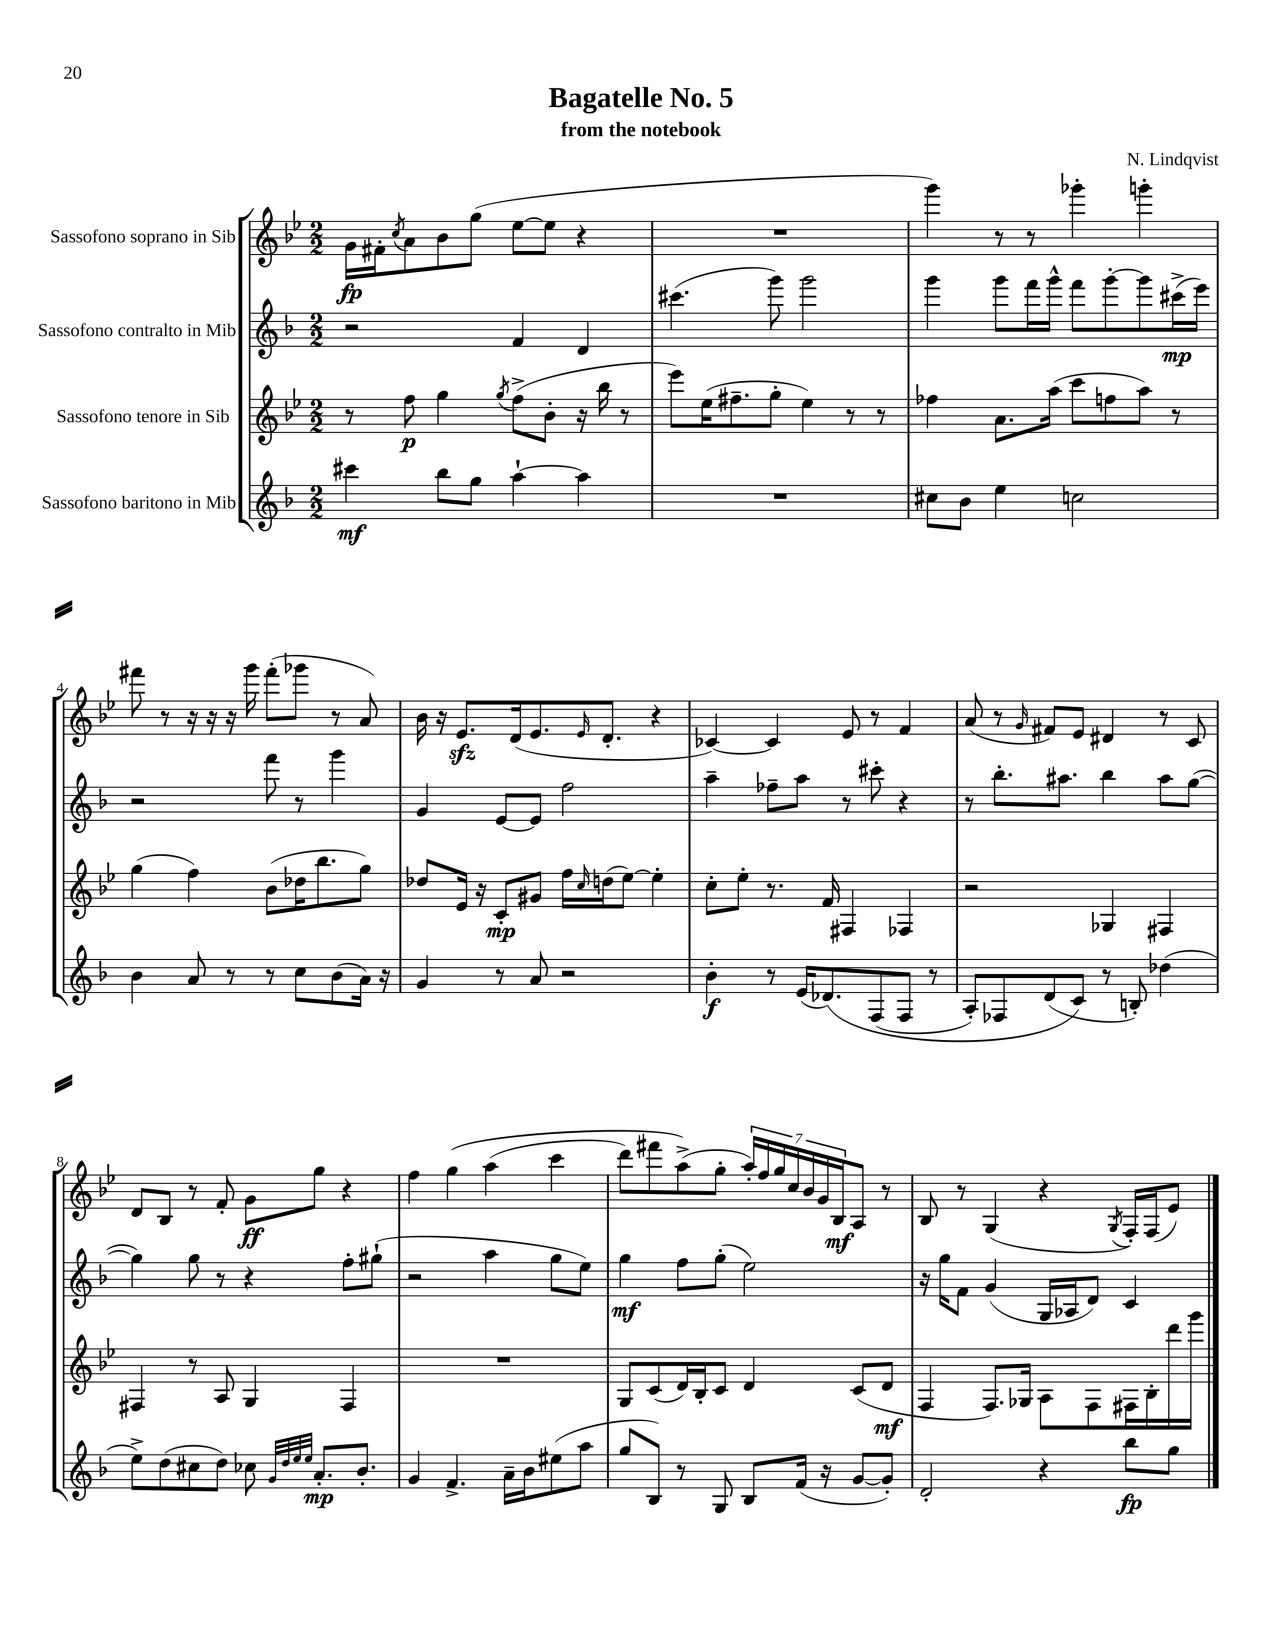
\header { title = "Bagatelle No. 5" composer = "N. Lindqvist" subtitle = "from the notebook" }
<<
\new StaffGroup <<
\new Staff = "s0" \with { instrumentName = "Sassofono soprano in Sib" } {
    \clef treble \key bes \major \numericTimeSignature \time 2/2
    g'16\fp fis'16-. \acciaccatura { c''8 } a'8 bes'8 g''8( ees''8~ ees''8 r4 |
    R1 |
    g'''4) r8 r8 ges'''4-. g'''4-. |
    fis'''8 r8 r16 r16 r16 g'''16 fis'''8-.( ges'''8 r8 a'8) |
    bes'16 r16 ees'8.\sfz d'16( ees'8. \grace { ees'16 } d'8.-. r4 |
    ces'4~) ces'4 ees'8 r8 f'4 |
    a'8( r8 \grace { g'16 } fis'8) ees'8 dis'4 r8 c'8 |
    d'8 bes8 r8 f'8-. g'8\ff g''8 r4 |
    f''4 g''4\( a''4( c'''4 |
    d'''8) fis'''8 a''8->(\) g''8-. \tuplet 7/4 { a''16-.) f''16 g''16 c''16 bes'16 g'16 bes16\mf } a8 r8 |
    bes8 r8 g4( r4 \acciaccatura { g8 } f16-.) f16( ees'8) \bar "|." |
}
\new Staff = "s1" \with { instrumentName = "Sassofono contralto in Mib" } {
    \clef treble \key f \major \numericTimeSignature \time 2/2
    r2 f'4 d'4 |
    cis'''4.( g'''8) g'''2 |
    g'''4 g'''8 f'''16 g'''16-^ f'''8 g'''8~-. g'''8 cis'''16->\mp( e'''16) |
    r2 f'''8 r8 g'''4 |
    g'4 e'8~ e'8 f''2 |
    a''4-- fes''8-- a''8 r8 cis'''8-. r4 |
    r8 bes''8.-. ais''8. bes''4 ais''8 g''8~( |
    g''4) g''8 r8 r4 f''8-. gis''8-!( |
    r2 a''4 g''8 e''8) |
    g''4\mf f''8 g''8-.( e''2) |
    r16 g''16 f'8 g'4( g16 aes16 d'8) c'4 \bar "|." |
}
\new Staff = "s2" \with { instrumentName = "Sassofono tenore in Sib" } {
    \clef treble \key bes \major \numericTimeSignature \time 2/2
    r8 f''8\p g''4 \acciaccatura { g''8 } f''8->( bes'8-. r16 bes''16 r8 |
    ees'''8) ees''16( fis''8.-- g''8-. ees''4) r8 r8 |
    fes''4 a'8. a''16( c'''8 f''8 a''8) r8 |
    g''4( f''4) bes'8( des''16 bes''8. g''8) |
    des''8 ees'16 r16 c'8-.\mp gis'8 f''16 \grace { c''16 } d''16( ees''8~) ees''4-. |
    c''8-. ees''8-. r8. f'16 fis4 fes4 |
    r2 ges4 fis4 |
    fis4 r8 a8 g4 fis4 |
    R1 |
    g8 c'8( d'16) bes16-. c'8 d'4 c'8( d'8\mf |
    f4 f8.) ges16 a8 f8 fis16 bes16-. d'''16 g'''16 \bar "|." |
}
\new Staff = "s3" \with { instrumentName = "Sassofono baritono in Mib" } {
    \clef treble \key f \major \numericTimeSignature \time 2/2
    cis'''4\mf bes''8 g''8 a''4~-! a''4 |
    R1 |
    cis''8 bes'8 e''4 c''2 |
    bes'4 a'8 r8 r8 c''8 bes'8( a'16) r16 |
    g'4 r8 a'8 r2 |
    bes'4-.\f r8 e'16( des'8.)\( f8( f8 r8 |
    a8-.) fes8 d'8( c'8\) r8 b8-.) des''4( |
    e''8->) d''8( cis''8 d''8) ces''8 \grace { g'32 d''32 e''32 e''32 } a'8.-.\mp bes'8.-. |
    g'4 f'4.-> a'16-- bes'16 eis''8( a''8 |
    g''8 bes8) r8 g8 bes8 f'16( r16 g'8~ g'8-.) |
    d'2-. r4 bes''8\fp g''8 \bar "|." |
}
>>
>>
